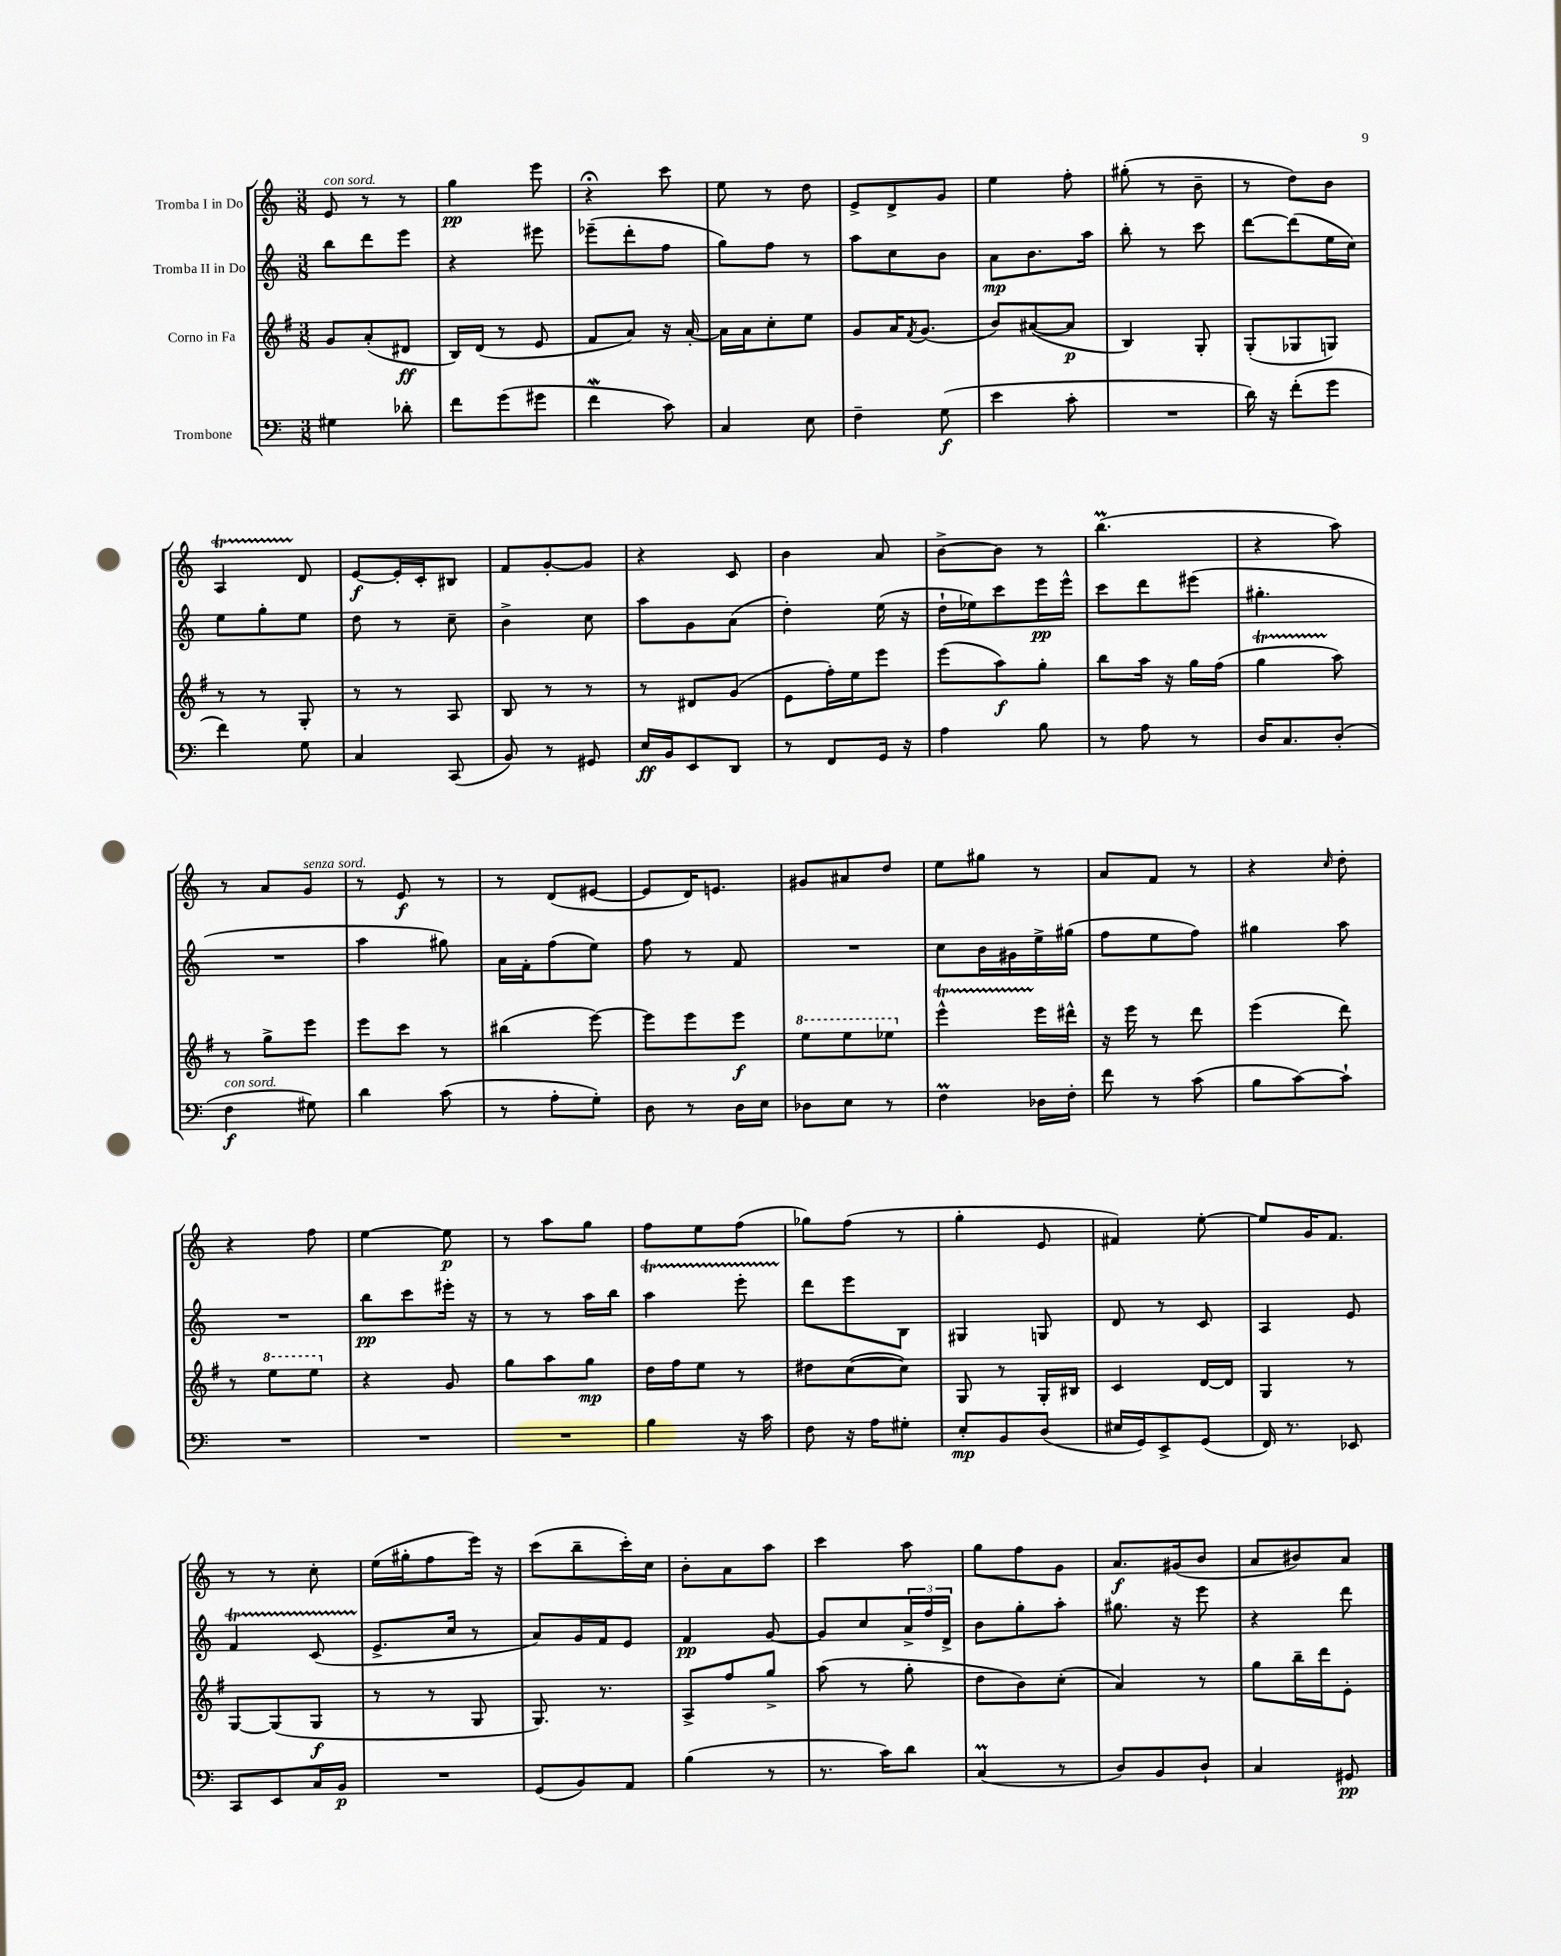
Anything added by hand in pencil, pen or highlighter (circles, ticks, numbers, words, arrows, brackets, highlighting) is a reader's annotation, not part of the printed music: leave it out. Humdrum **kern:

**kern	**dynam	**kern	**dynam	**kern	**dynam	**kern	**dynam
*part4	*part4	*part3	*part3	*part2	*part2	*part1	*part1
*staff4	*staff4	*staff3	*staff3	*staff2	*staff2	*staff1	*staff1
*I"Trombone	*	*I"Corno in Fa	*	*I"Tromba II in Do	*	*I"Tromba I in Do	*
*clefF4	*	*clefG2	*	*clefG2	*	*clefG2	*
*k[]	*	*k[f#]	*	*k[]	*	*k[]	*
*M3/8	*	*M3/8	*	*M3/8	*	*M3/8	*
=7	=7	=7	=7	=7	=7	=7	=7
!	!	!	!	!	!	!LO:TX:a:i:t=con sord.	!
4G#X\	.	8g/L	.	8bb\L	.	8e/	.
.	.	(8a'/	.	8ddd\	.	8r	.
8d-X'\	.	8d#X/J	ff	8eee\J	.	8r	.
=8	=8	=8	=8	=8	=8	=8	=8
8f\L	.	16B/LL)	.	4r	.	4gg\	pp
.	.	(16d/JJ	.	.	.	.	.
(8g\	.	8r	.	.	.	.	.
8g#X\J	.	8e/	.	8eee#X\	.	8eee\	.
=9	=9	=9	=9	=9	=9	=9	=9
4fw\	.	8f#/L	.	(8eee-X~\L	.	4r;<	.
.	.	8a/J)	.	8ddd'\	.	.	.
8c\)	.	16r	.	8ff\J	.	8ccc\	.
.	.	[16a'/	.	.	.	.	.
=10	=10	=10	=10	=10	=10	=10	=10
4C/	.	16a\LL]	.	8gg\L)	.	8ee\	.
.	.	16a\J	.	.	.	.	.
.	.	8cc'\	.	8ff\J	.	8r	.
8E\	.	8ee\J	.	8r	.	8dd\	.
=11	=11	=11	=11	=11	=11	=11	=11
4F~\	.	8g/L	.	8aa\L	.	8e^/L	.
.	.	16a/K	.	8cc\	.	8d^/	.
.	.	8qf#/	.	.	.	.	.
.	.	(8.g/J	.	.	.	.	.
(8G\	f	.	.	8b\J	.	8g/J	.
=12	=12	=12	=12	=12	=12	=12	=12
4e\	.	8b/L)	.	8a\L	mp	4ee\	.
.	.	([8a#X/	.	8.b\	.	.	.
8c'\	.	8a#/J]	p	.	.	8ff'\	.
.	.	.	.	16aa\Jk	.	.	.
=13	=13	=13	=13	=13	=13	=13	=13
4.r	.	4B/)	.	8bb'\	.	(8gg#X'\	.
.	.	.	.	8r	.	8r	.
.	.	8G'/	.	8ccc\	.	8b~\	.
=14	=14	=14	=14	=14	=14	=14	=14
16d\)	.	(8G'/L	.	[8ddd\L	.	8r	.
16r	.	.	.	.	.	.	.
(8f'\L	.	8G-X/	.	(8ddd\]	.	8dd\L)	.
8g\J	.	8Gn/J)	.	16ee\L	.	8b\J	.
.	.	.	.	16cc\JJ)	.	.	.
!!LO:LB:g=z
=15	=15	=15	=15	=15	=15	=15	=15
4f\)	.	8r	.	8ee\L	.	4AT/	.
.	.	8r	.	8gg'\	.	.	.
8G\	.	8G'/	.	8ee\J	.	8d/	.
=16	=16	=16	=16	=16	=16	=16	=16
4C/	.	8r	.	8dd\	.	[8e/L	f
.	.	8r	.	8r	.	16e'/L]	.
.	.	.	.	.	.	16c'/J	.
(8CC/	.	8A/	.	8cc~\	.	8B#X/J	.
=17	=17	=17	=17	=17	=17	=17	=17
8BB/)	.	8B/	.	4b^\	.	8f/L	.
8r	.	8r	.	.	.	[8g'/	.
8GG#X/	.	8r	.	8cc\	.	8g/J]	.
=18	=18	=18	=18	=18	=18	=18	=18
16E/LL	ff	8r	.	8aa\L	.	4r	.
16BB/J	.	.	.	.	.	.	.
8EE/	.	8d#X/L	.	8g\	.	.	.
8DD/J	.	(8g/J	.	(8a\J	.	8c/	.
=19	=19	=19	=19	=19	=19	=19	=19
8r	.	8e\L	.	4dd'\)	.	4b\	.
8FF/L	.	16ff#'\L)	.	.	.	.	.
.	.	16ee\J	.	.	.	.	.
16GG/Jk	.	8eee\J	.	(16ee\	.	8a/	.
16r	.	.	.	16r	.	.	.
=20	=20	=20	=20	=20	=20	=20	=20
4A\	.	(8eee\L	.	16dd`\LL	.	[8b^\L	.
.	.	.	.	16ee-X\J)	.	.	.
.	.	8aa\)	f	8ccc\	.	8b\J]	.
8B\	.	8gg'\J	.	16eee\L	pp	8r	.
.	.	.	.	16eee^^\JJ	.	.	.
=21	=21	=21	=21	=21	=21	=21	=21
8r	.	8bb\L	.	8ccc\L	.	(4.bbm\	.
8A\	.	16aa\Jk	.	8ddd\	.	.	.
.	.	16r	.	.	.	.	.
8r	.	16gg\LL	.	(8eee#X\J	.	.	.
.	.	(16ff#\JJ	.	.	.	.	.
=22	=22	=22	=22	=22	=22	=22	=22
16D/KL	.	4ggT\	.	4.gg#X'\	.	4r	.
8.C/	.	.	.	.	.	.	.
(8D'/J	.	8aa\)	.	.	.	8aa\)	.
!!LO:LB:g=z
=23	=23	=23	=23	=23	=23	=23	=23
!LO:TX:a:i:t=con sord.	!	!	!	!	!	!	!
4F\	f	8r	.	4.r	.	8r	.
.	.	8gg^\L	.	.	.	8a/L	.
!	!	!	!	!	!	!LO:TX:a:i:t=senza sord.	!
8G#X\)	.	8eee\J	.	.	.	8g/J	.
=24	=24	=24	=24	=24	=24	=24	=24
4d\	.	8eee\L	.	4aa\	.	8r	.
.	.	8ccc\J	.	.	.	8e/	f
(8c\	.	8r	.	8gg#X\)	.	8r	.
=25	=25	=25	=25	=25	=25	=25	=25
8r	.	(4bb#X\	.	16a\LL	.	8r	.
.	.	.	.	16f'\J	.	.	.
8A'\L	.	.	.	(8ff\	.	(8d/L	.
8G'\J)	.	[8eee\)	.	8ee\J)	.	[8e#X/J	.
=26	=26	=26	=26	=26	=26	=26	=26
8D\	.	8eee\L]	.	8ff\	.	8e#/L]	.
8r	.	8eee\	.	8r	.	16d/K)	.
.	.	.	.	.	.	8.en/J	.
16D\LL	.	8eee\J	f	8f/	.	.	.
16E\JJ	.	.	.	.	.	.	.
=27	=27	=27	=27	=27	=27	=27	=27
*	*	*8va	*	*	*	*	*
8D-X\L	.	8eee\L	.	4.r	.	8g#X/L	.
8E\J	.	8eee\	.	.	.	8a#X/	.
8r	.	8eee-X\J	.	.	.	8dd/J	.
=28	=28	=28	=28	=28	=28	=28	=28
*	*	*X8va	*	*	*	*	*
4FM\	.	4eeeT^^\	.	8cc\L	.	8ee\L	.
.	.	.	.	16b\L	.	8gg#X\J	.
.	.	.	.	16g#X\	.	.	.
16D-X\LL	.	16eee\LL	.	16ee^\	.	8r	.
16F'\JJ	.	16ddd#X^^\JJ	.	(16gg#X\JJ	.	.	.
=29	=29	=29	=29	=29	=29	=29	=29
8f\	.	16r	.	8ff\L	.	8a/L	.
.	.	16eee\	.	.	.	.	.
8r	.	8r	.	8ee\	.	8f/J	.
(8c\	.	8ddd\	.	8ff\J)	.	8r	.
=30	=30	=30	=30	=30	=30	=30	=30
8B\L	.	(4eee\	.	4gg#X\	.	4r	.
[8c\)	.	.	.	.	.	.	.
.	.	.	.	.	.	16qqcc/	.
8c`\J]	.	8ddd\)	.	8aa\	.	8dd'\	.
!!LO:LB:g=z
=31	=31	=31	=31	=31	=31	=31	=31
4.r	.	8r	.	4.r	.	4r	.
*	*	*8va	*	*	*	*	*
.	.	8eee\L	.	.	.	.	.
.	.	8eee\J	.	.	.	8ff\	.
=32	=32	=32	=32	=32	=32	=32	=32
*	*	*X8va	*	*	*	*	*
4.r	.	4r	.	8bb\L	pp	[4ee\	.
.	.	.	.	8ccc\	.	.	.
.	.	8g/	.	16eee#X'\Jk	.	8ee\]	p
.	.	.	.	16r	.	.	.
=33	=33	=33	=33	=33	=33	=33	=33
4.r	.	8gg\L	.	8r	.	8r	.
.	.	8aa\	.	8r	.	8aa\L	.
.	.	8gg\J	mp	16aa\LL	.	8gg\J	.
.	.	.	.	16bb\JJ	.	.	.
=34	=34	=34	=34	=34	=34	=34	=34
4B\	.	16dd\LL	.	4aaT\	.	8ff\L	.
.	.	16ff#\J	.	.	.	.	.
.	.	8ee\J	.	.	.	8ee\	.
16r	.	8r	.	8eeeTTT'\	.	(8ff\J	.
16c\	.	.	.	.	.	.	.
=35	=35	=35	=35	=35	=35	=35	=35
8F\	.	8dd#X\L	.	8ddd\L	.	8gg-X\L)	.
16r	.	([8cc\	.	8eee\	.	(8ff\J	.
16A\KL	.	.	.	.	.	.	.
8G#X'\J	.	8cc\J])	.	8B\J	.	8r	.
=36	=36	=36	=36	=36	=36	=36	=36
8E'/L	mp	8G/	.	4G#X/	.	4gg'\	.
8BB/	.	8r	.	.	.	.	.
(8D/J	.	16G'/LL	.	8Gn/	.	8e/	.
.	.	16B#X/JJ	.	.	.	.	.
=37	=37	=37	=37	=37	=37	=37	=37
16E#X/LL	.	4c/	.	8d/	.	4f#X/)	.
16GG/J)	.	.	.	.	.	.	.
8EE^/	.	.	.	8r	.	.	.
(8GG/J	.	[16d/LL	.	8c/	.	[8ee'\	.
.	.	16d/JJ]	.	.	.	.	.
=38	=38	=38	=38	=38	=38	=38	=38
16FF/)	.	4G/	.	4A/	.	8ee/L]	.
8.r	.	.	.	.	.	.	.
.	.	.	.	.	.	16g/K	.
.	.	.	.	.	.	8.f/J	.
8EE-X/	.	8r	.	8e/	.	.	.
!!LO:LB:g=z
=39	=39	=39	=39	=39	=39	=39	=39
8CC/L	.	[8G/L	.	4fT/	.	8r	.
8EE/	.	(8G/]	.	.	.	8r	.
16C/L	.	8G/J	f	(8cTTT/	.	8cc'\	.
16BB/JJ	p	.	.	.	.	.	.
=40	=40	=40	=40	=40	=40	=40	=40
4.r	.	8r	.	8.e^/L	.	(16ee\LL	.
.	.	.	.	.	.	16gg#X'\J	.
.	.	8r	.	.	.	8ff\	.
.	.	.	.	16cc/Jk	.	.	.
.	.	8G/	.	8r	.	16eee\Jk)	.
.	.	.	.	.	.	16r	.
=41	=41	=41	=41	=41	=41	=41	=41
(8GG/L	.	8.G/)	.	8a/L)	.	(8ccc\L	.
8BB/)	.	.	.	16g/L	.	8bb~\	.
.	.	8.r	.	16f/J	.	.	.
8AA/J	.	.	.	8e/J	.	16ccc'\L)	.
.	.	.	.	.	.	16cc\JJ	.
=42	=42	=42	=42	=42	=42	=42	=42
(4B\	.	8A^/L	.	4f/	pp	8b'\L	.
.	.	8ff#/	.	.	.	8a\	.
8r	.	8gg^/J	.	[8g/	.	8aa\J	.
=43	=43	=43	=43	=43	=43	=43	=43
8.r	.	(8aa\	.	8g/L]	.	4ccc\	.
.	.	8r	.	8cc/	.	.	.
16c\KL)	.	.	.	.	.	.	.
8d\J	.	8gg'\	.	24a^/L	.	8aa\	.
.	.	.	.	24ff/	.	.	.
.	.	.	.	24d^/JJ	.	.	.
=44	=44	=44	=44	=44	=44	=44	=44
(4CM/	.	8dd\L	.	8b\L	.	8gg\L	.
.	.	8b\)	.	8gg'\	.	8ff\	.
8r	.	(8cc'\J	.	8aa'\J	.	8g\J	.
=45	=45	=45	=45	=45	=45	=45	=45
8D/L)	.	4a/)	.	8.gg#X\	.	8.a/L	f
8BB/	.	.	.	.	.	.	.
.	.	.	.	16r	.	(16g#X/k	.
8D`/J	.	8r	.	8eee\	.	8b/J	.
=46	=46	=46	=46	=46	=46	=46	=46
4C/	.	8gg\L	.	4r	.	8a/L	.
.	.	16bb~\L	.	.	.	8b#X/)	.
.	.	16ddd\J	.	.	.	.	.
8GG#X/	pp	8e'\J	.	8ddd\	.	8a/J	.
==	==	==	==	==	==	==	==
*-	*-	*-	*-	*-	*-	*-	*-
